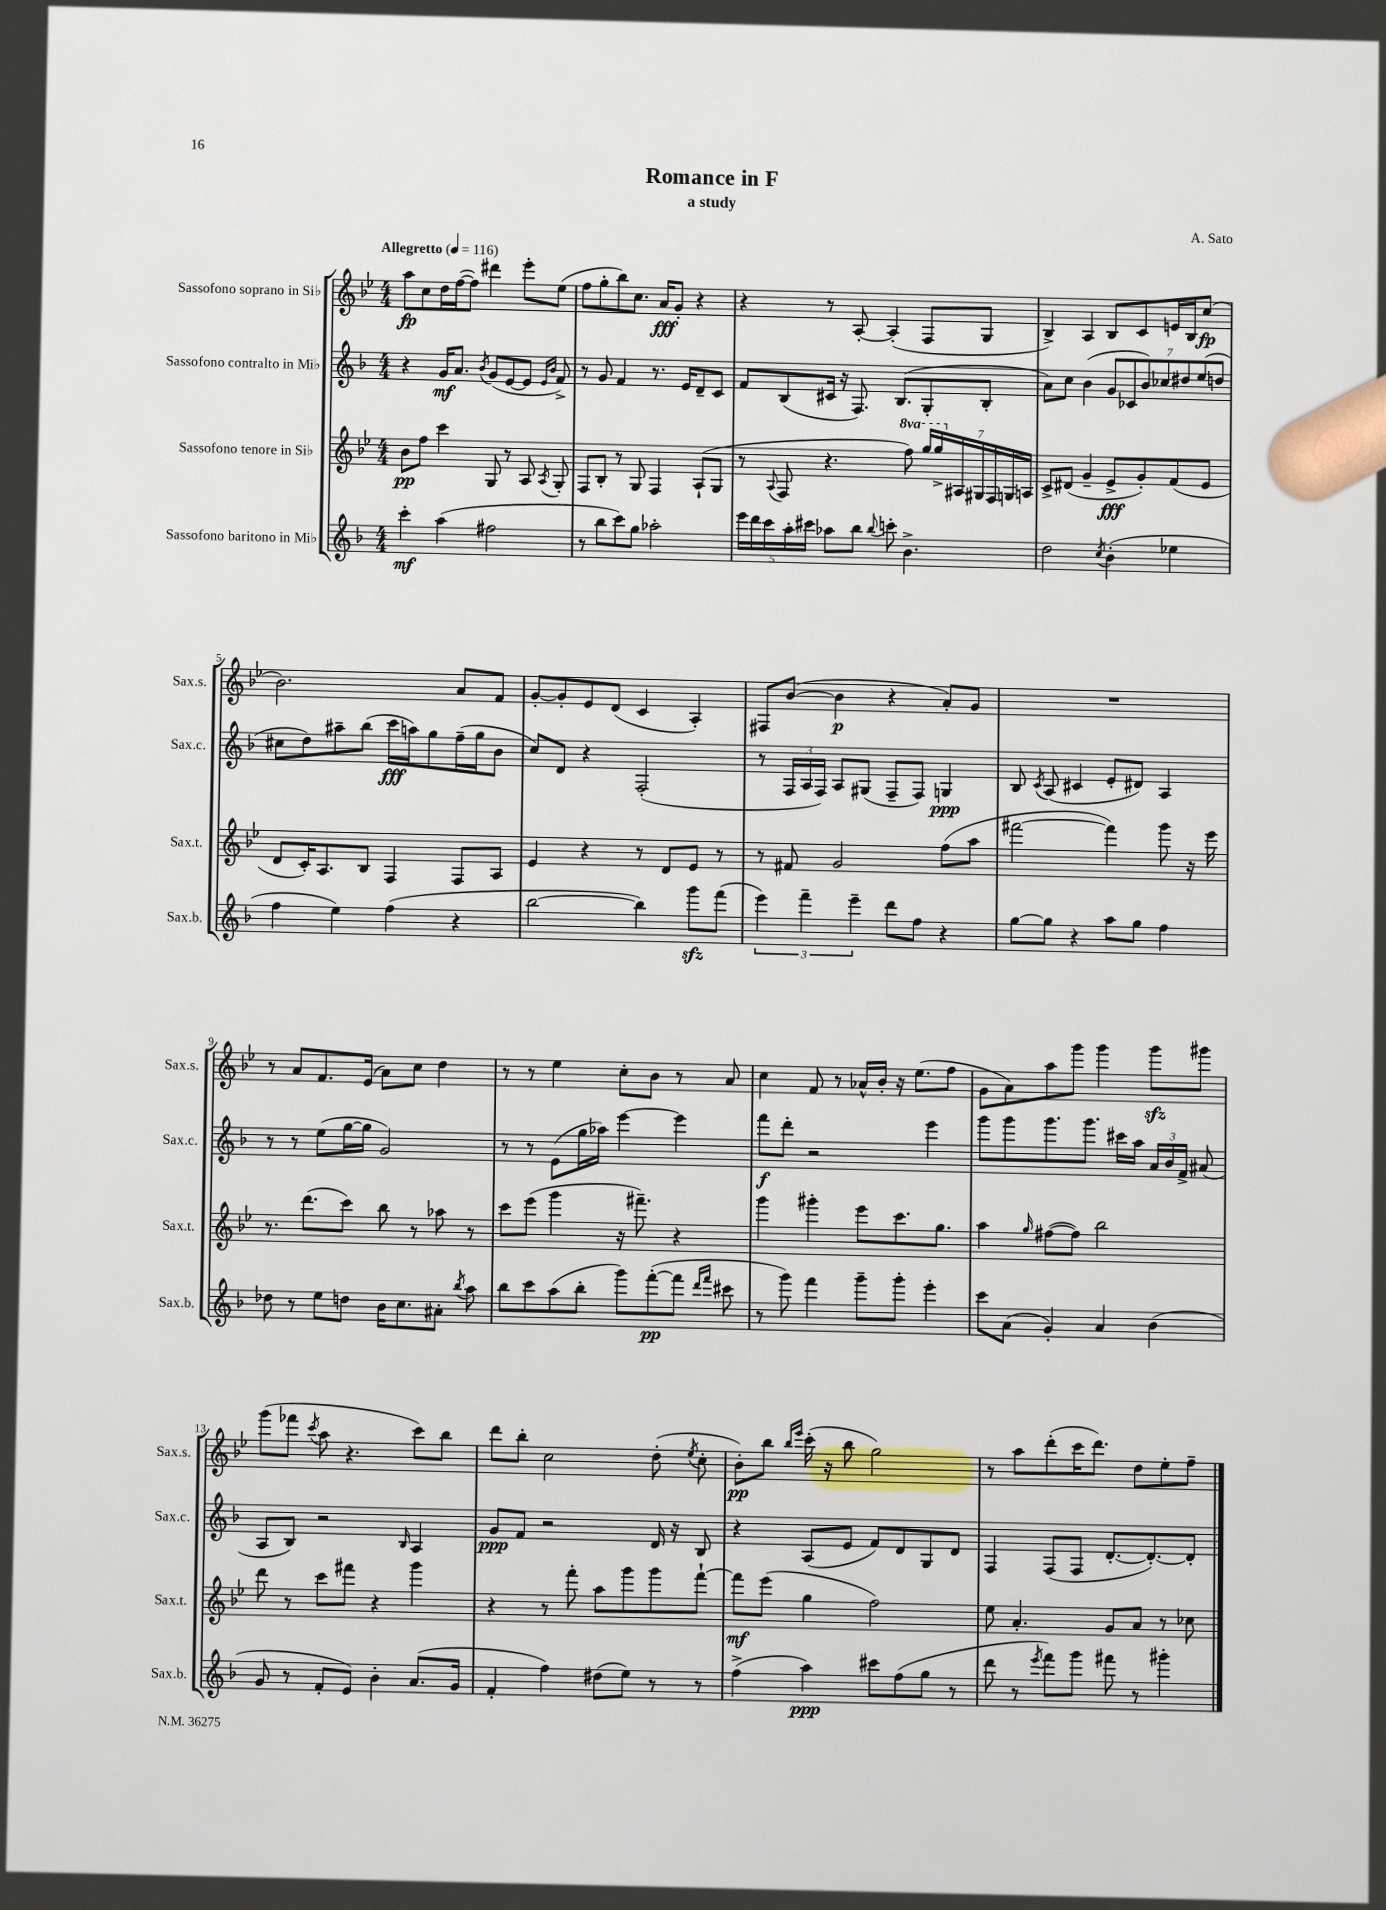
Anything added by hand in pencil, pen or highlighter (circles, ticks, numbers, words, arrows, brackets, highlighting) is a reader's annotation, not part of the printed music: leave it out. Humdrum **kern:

**kern	**dynam	**kern	**dynam	**kern	**dynam	**kern	**dynam
*part4	*part4	*part3	*part3	*part2	*part2	*part1	*part1
*staff4	*staff4	*staff3	*staff3	*staff2	*staff2	*staff1	*staff1
*I"Sassofono baritono in Mi♭	*	*I"Sassofono tenore in Si♭	*	*I"Sassofono contralto in Mi♭	*	*I"Sassofono soprano in Si♭	*
*I'Sax.b.	*	*I'Sax.t.	*	*I'Sax.c.	*	*I'Sax.s.	*
*clefG2	*	*clefG2	*	*clefG2	*	*clefG2	*
*k[b-]	*	*k[b-e-]	*	*k[b-]	*	*k[b-e-]	*
*M4/4	*	*M4/4	*	*M4/4	*	*M4/4	*
*MM116	*	*MM116	*	*MM116	*	*MM116	*
=1	=1	=1	=1	=1	=1	=1	=1
!	!	!	!	!	!	!LO:TX:a:B:t=Allegretto	!
4ccc'\	mf	8b-\L	pp	4r	.	8aa\L	fp
.	.	8ff\J	.	.	.	8cc\	.
(4aa\	.	4ccc\	.	16g/KL	mf	16dd\L	.
.	.	.	.	8.a/J	.	([16ff\J	.
.	.	.	.	.	.	8ff\J])	.
.	.	.	.	8qb-/	.	.	.
2ff#X\	.	8G/	.	(8g/L	.	4ddd#X\	.
.	.	8r	.	[8e/	.	.	.
.	.	8A/	.	8e/J]	.	8eee-'\L	.
.	.	.	.	16qqe/LL	.	.	.
.	.	8qA/	.	16qqb-/JJ	.	.	.
.	.	8G'/	.	8f^/)	.	(8ee-\J	.
=2	=2	=2	=2	=2	=2	=2	=2
8r	.	8F/L	.	8r	.	8ff\L	.
8bb-\L	.	8B-'/J	.	8g/	.	8gg'\	.
8ccc\)	.	8r	.	4f/	.	8bb-\)	.
8gg\J	.	8G/	.	.	.	8.cc\J	.
2aa-X'\	.	4F/	.	8.r	.	.	.
.	.	.	.	.	.	16a/KL	fff
.	.	.	.	.	.	8g'/J	.
.	.	.	.	16e/KL	.	.	.
.	.	(8A`/L	.	8d~/	.	4r	.
.	.	8G/J	.	8c/J	.	.	.
=3	=3	=3	=3	=3	=3	=3	=3
20eee\LL	.	8r	.	8f/L	.	4r	.
20ddd\	.	.	.	.	.	.	.
20ccc\	.	.	.	.	.	.	.
.	.	8qqA/	.	.	.	.	.
.	.	8F/	.	(8B-/	.	.	.
20aa'\	.	.	.	.	.	.	.
20ccc#X\JJ	.	.	.	.	.	.	.
8aa-X\L	.	4.r	.	16c#X/Jk	.	8r	.
.	.	.	.	16r	.	.	.
8bb-\J	.	.	.	8.F/)	.	[8A'/	.
8qqbb-/	.	.	.	.	.	.	.
8cccn'\	.	.	.	.	.	(4A'/]	.
.	.	.	.	(8.B-/L	.	.	.
*	*	*8va	*	*	*	*	*
4.b-^\	.	8fff\)	.	.	.	.	.
.	.	28ggg/LL	.	8G'/	.	8F/L	.
.	.	28ggg^/	.	.	.	.	.
*	*	*X8va	*	*	*	*	*
.	.	28A#X/	.	.	.	.	.
.	.	28G#X/	.	.	.	.	.
.	.	.	.	8B-'/J	.	8G/J	.
.	.	28F/	.	.	.	.	.
.	.	28Gn/	.	.	.	.	.
.	.	28An/JJ	.	.	.	.	.
=4	=4	=4	=4	=4	=4	=4	=4
2dd\	.	8c^/L	.	8a\L)	.	4B-^/)	.
.	.	(8d#X/J	.	8cc\J	.	.	.
.	.	4g~/	.	(4b-\	.	4A/	.
8qcc/	.	.	.	.	.	.	.
(4b-'\	.	8e-^/L	fff	14g/L	.	8B-/L	.
.	.	.	.	14c-X/	.	.	.
.	.	8g'/)	.	.	.	8c/	.
.	.	.	.	14b-/)	.	.	.
.	.	.	.	14cc-X/	.	.	.
4ee-X\	.	(8f/	.	.	.	16en/L	.
.	.	.	.	14dd#X/	.	.	.
.	.	.	.	.	.	16B-/J	.
.	.	.	.	(14ee/	.	.	.
.	.	8e-/J	.	.	.	(8cc/J	fp
.	.	.	.	14ddn/J	.	.	.
!!LO:LB:g=z
=5	=5	=5	=5	=5	=5	=5	=5
4ff\	.	8d/L	.	8cc#X\L	.	2.b-\)	.
.	.	16c'/K)	.	8dd\)	.	.	.
.	.	8.A/	.	.	.	.	.
4ee\)	.	.	.	8aa#X~\	.	.	.
.	.	8B-/J	.	(8bb-\J	.	.	.
(4ff\	.	4F/	.	16ccc\LL	fff	.	.
.	.	.	.	16aan\J)	.	.	.
.	.	.	.	8gg\	.	.	.
4r	.	8F/L	.	(16ff~\L	.	8a/L	.
.	.	.	.	16gg\J	.	.	.
.	.	8A/J	.	8b-\J	.	8f/J	.
=6	=6	=6	=6	=6	=6	=6	=6
[2bb-\	.	4e-/	.	8cc/L)	.	[8g'/L	.
.	.	.	.	8d/J	.	8g'/]	.
.	.	4r	.	4r	.	8e-/	.
.	.	.	.	.	.	(8d/J	.
4bb-\])	.	8r	.	(2F'/	.	4c/	.
.	.	8d/L	.	.	.	.	.
8gggzz\L	.	8e-/J	.	.	.	4A'/)	.
(8fff\J	.	8r	.	.	.	.	.
=7	=7	=7	=7	=7	=7	=7	=7
6eee\)	.	8r	.	8r	.	8F#X/L	.
.	.	8f#X/	.	24F/LL	.	([8b-/J	.
6fff~\	.	.	.	24A/	.	.	.
.	.	.	.	24F/JJ)	.	.	.
.	.	2g/	.	8A/L	.	4b-\]	p
6eee~\	.	.	.	.	.	.	.
.	.	.	.	(8G#X/J	.	.	.
8ddd\L	.	.	.	8F~/L	.	4r	.
8ff\J	.	.	.	8F/J)	.	.	.
4r	.	(8ff\L	.	4Gn/	ppp	8a'/L)	.
.	.	8aa\J	.	.	.	8g/J	.
=8	=8	=8	=8	=8	=8	=8	=8
[8gg\L	.	[2fff#X\	.	8B-/	.	1r	.
.	.	.	.	8qc/	.	.	.
8gg\J]	.	.	.	(8A/	.	.	.
4r	.	.	.	4c#X/	.	.	.
8aa\L	.	4fff#\])	.	8e'/L	.	.	.
8gg\J	.	.	.	8d#X/J)	.	.	.
4ff\	.	8ggg\	.	4A/	.	.	.
.	.	16r	.	.	.	.	.
.	.	16eee-\	.	.	.	.	.
!!LO:LB:g=z
=9	=9	=9	=9	=9	=9	=9	=9
8dd-X\	.	8.r	.	8r	.	8r	.
8r	.	.	.	8r	.	8a/L	.
.	.	(8.ddd\L	.	.	.	.	.
8ee\L	.	.	.	(8ee\L	.	8.f/	.
8ddn\J	.	8ccc\J)	.	[16gg\L	.	.	.
.	.	.	.	16gg\JJ]	.	(16e-/Jk	.
16b-\KL	.	8bb-\	.	2g/)	.	8a\L)	.
8.cc\	.	.	.	.	.	.	.
.	.	8r	.	.	.	8cc\J	.
8a#X'\J	.	8aa-X\	.	.	.	4dd\	.
8qbb-/	.	.	.	.	.	.	.
8aa\	.	8r	.	.	.	.	.
=10	=10	=10	=10	=10	=10	=10	=10
8bb-\L	.	8ccc\L	.	8r	.	8r	.
8ccc\	.	(8eee-\J	.	8r	.	8r	.
(8aa\	.	4ggg\	.	(8e\L	.	4ee-\	.
8bb-'\J	.	.	.	16gg\L	.	.	.
.	.	.	.	16aa-X\JJ)	.	.	.
8ggg\L)	.	16r	.	[4eee\	.	8cc'\L	.
.	.	8.fff#X~\)	.	.	.	.	.
([8fff'\	pp	.	.	.	.	8b-\J	.
8fff\J]	.	4r	.	4eee\]	.	8r	.
16qqddd/LL	.	.	.	.	.	.	.
16qqfff/JJ	.	.	.	.	.	.	.
8ccc#X\	.	.	.	.	.	8a/	.
=11	=11	=11	=11	=11	=11	=11	=11
8r	.	4ggg\	.	8fff\L	f	4cc\	.
8ggg\)	.	.	.	8ddd'\J	.	.	.
4fff\	.	4ggg#X'\	.	2r	.	8f/	.
.	.	.	.	.	.	8r	.
8ggg~\L	.	8eee-\L	.	.	.	16a-X^^/LL	.
.	.	.	.	.	.	16b-'/JJ	.
8ggg'\J	.	8.ccc\	.	.	.	16r	.
.	.	.	.	.	.	(8.ee-\L	.
4eee'\	.	.	.	4eee\	.	.	.
.	.	8.gg\J	.	.	.	.	.
.	.	.	.	.	.	8ff\J	.
=12	=12	=12	=12	=12	=12	=12	=12
8ccc\L	.	4aa\	.	8ggg\L	.	8g\L	.
(8a\J	.	.	.	8ggg\	.	8a\)	.
.	.	16qqgg/	.	.	.	.	.
4g'/)	.	([8ff#X\L	.	8.ggg\	.	8aa\	.
.	.	8ff#\J])	.	.	.	8ggg\J	.
.	.	.	.	8.ggg\J	.	.	.
4a/	.	2bb-\	.	.	.	4ggg\	.
.	.	.	.	16ccc#X\LL	.	.	.
.	.	.	.	16aa\JJ	.	.	.
(4b-\	.	.	.	24a/LL	.	8gggzz\L	.
.	.	.	.	24b-/	.	.	.
.	.	.	.	24f^/JJ	.	.	.
.	.	.	.	(8a#X/	.	8ggg#X\J	.
!!LO:LB:g=z
=13	=13	=13	=13	=13	=13	=13	=13
8g/	.	8ddd\	.	8A/L	.	(8ggg\L	.
8r	.	8r	.	8B-/J)	.	8fff-X\J	.
.	.	.	.	.	.	8qccc/	.
8f'/L	.	8ccc\L	.	2r	.	8aa\	.
8e/J)	.	8fff#X\J	.	.	.	4.r	.
4b-'\	.	4r	.	.	.	.	.
.	.	.	.	16qqB-/	.	.	.
(8.a/L	.	4ggg\	.	4A/	.	8ccc\L)	.
.	.	.	.	.	.	8bb-\J	.
16g/Jk	.	.	.	.	.	.	.
=14	=14	=14	=14	=14	=14	=14	=14
4f'/	.	4r	.	8g/L	ppp	8ddd\L	.
.	.	.	.	8f/J	.	8bb-'\J	.
4ff\)	.	8r	.	2r	.	2cc\	.
.	.	8fff'\	.	.	.	.	.
(8dd#X\L	.	8aa\L	.	.	.	.	.
8ee\J)	.	8ggg\	.	.	.	.	.
8r	.	8ggg\	.	16d/	.	(8dd'\	.
.	.	.	.	16r	.	.	.
.	.	.	.	.	.	8qee-/	.
8r	.	[8fff`\J	.	8B-/	.	8cc'\	.
=15	=15	=15	=15	=15	=15	=15	=15
(4ff^\	.	8fff\L]	mf	4r	.	8b-'\L)	pp
.	.	(8eee-\J	.	.	.	8bb-\J	.
.	.	.	.	.	.	16qqbb-/LL	.
.	.	.	.	.	.	16qqeee-/JJ	.
4aa\)	ppp	4gg\	.	(8A/L	.	(16ccc'\	.
.	.	.	.	.	.	16r	.
.	.	.	.	8e/J	.	8bb-\	.
8ccc#X\L	.	2ff\)	.	8f/L)	.	2gg\)	.
(8ff\	.	.	.	8d/	.	.	.
8gg\J	.	.	.	8G/	.	.	.
8r	.	.	.	8d/J	.	.	.
=16	=16	=16	=16	=16	=16	=16	=16
8ddd\	.	8ee-\	.	4F/	.	8r	.
8r	.	4.a'/	.	.	.	8aa\L	.
8qeee/	.	.	.	.	.	.	.
8fff\L)	.	.	.	(8F/L	.	(8ddd'\	.
8ggg\J	.	.	.	8F/J	.	16ccc\K	.
.	.	.	.	.	.	8.ddd\J)	.
8fff#X\	.	8g/L	.	[8.d'/L	.	.	.
8r	.	8a/J	.	.	.	8dd\L	.
.	.	.	.	8.d'/_)	.	.	.
4ggg#X'\	.	8r	.	.	.	8ee-'\	.
.	.	8cc-X\	.	8d'/J]	.	8ff~\J	.
==	==	==	==	==	==	==	==
*-	*-	*-	*-	*-	*-	*-	*-
